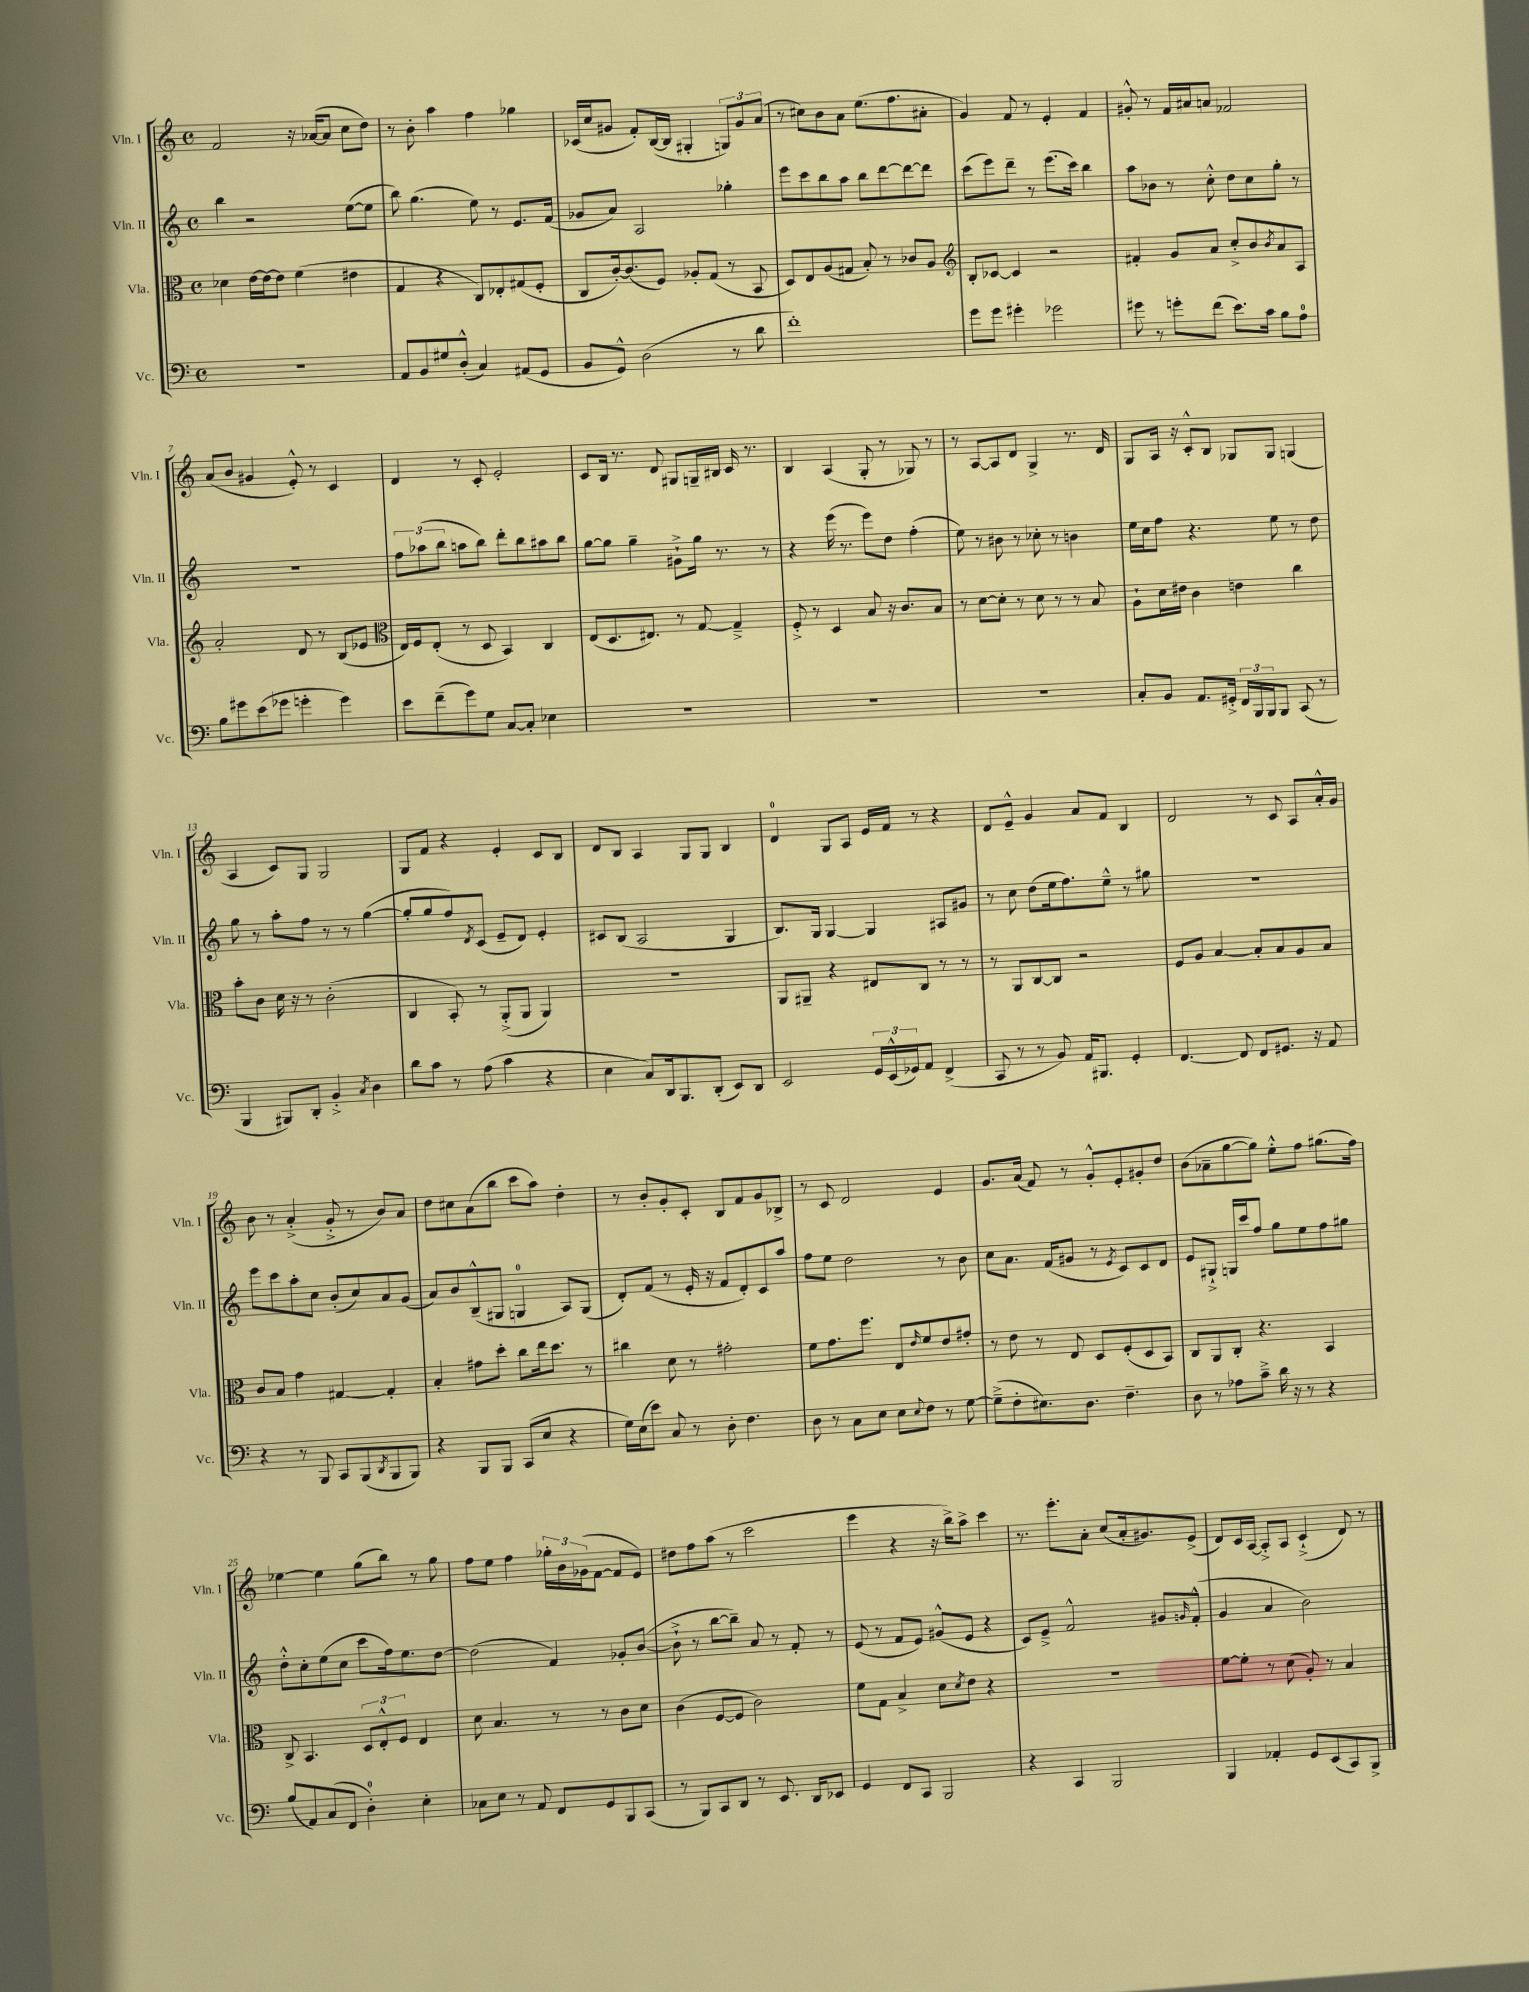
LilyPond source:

<<
\new StaffGroup <<
\new Staff = "s0" \with { instrumentName = "Vln. I" shortInstrumentName = "Vln. I" } {
    \clef treble \key c \major \defaultTimeSignature \time 4/4
    f'2 r16 aes'16~( aes'8 c''8 d''8) |
    r8 b'8-. a''4 f''4 ges''4 |
    ces'16( c''16 gis'8 f'8-.) b16~( b16 gis4-. \tuplet 3/2 { g8) gis'8 a'8( } |
    r8 cis''8) b'8 a'8 e''8.( f''8. ais'8-. |
    g'4) f'8 r8 e'4-. f'4 |
    gis'8-.-^ r8 f'16 ais'16 a'8 fes'2 |
    a'8( b'8 gis'4 e'8-.-^) r8 c'4 |
    d'4 r8 c'8-. e'2-. |
    c'8 b16 r8. d'8 gis8 g16-- bis16 c'16 r8. |
    b4 a4( g8-. r8 ges8) r8 |
    r8 a8~ a8 d'8 g4-> r8. d'16 |
    g8 a16 r16 c'8-.-^ b8 ges8 ges8 g4( |
    a4 c'8) g8 g2 |
    g8 f'8 r4 e'4-. c'8 b8 |
    d'8 b8 a4 g8 g8 b4 |
    d'4-0 g8 a8 e'16 f'16 r8 r4 |
    d'8 e'8---^ g'4 a'8 f'8 b4 |
    d'2 r8 c'8 a8 a'16-.-^ g'16 |
    b'8 r8 a'4-.->( g'8-.-> r8 b'8) a'8 |
    d''8 cis''8 a'8( b''8 c'''8 a''8) d''4-. |
    r8 b'8-. g'8-. c'8-. b8 f'8 g'8 bes8-> |
    r8 c'8 d'2 e'4 |
    g'8. a'16( f'8) r8 g'8-.-^ e'8-. gis'8-. d''8 |
    b'8( aes'8-- g''8~ g''8) e''8-.-^ f''8 gis''8.( f''16) |
    ees''4~ ees''4 g''8( b''8) r8 g''8 |
    f''8 e''8 f''4 \tuplet 3/2 { ges''16-. b'16 ges'16( } f'8~ f'8 e'8) |
    dis''8 f''8 a''8( r8 c'''2 |
    e'''4 r4 r16 b''16->) a''8-> c'''4 |
    r8. e'''8.-. a'8-. c''8( a'16-. gis'8.) e'8->( |
    d'8) c'16 a16~ a8-.-> a8 c'4-!->( d'8) r8 \bar "|." |
}
\new Staff = "s1" \with { instrumentName = "Vln. II" shortInstrumentName = "Vln. II" } {
    \clef treble \key c \major \defaultTimeSignature \time 4/4
    b''4 r2 e''8~( e''8 |
    b''8) g''4.( e''8) r8 e'8. f'16( |
    ges'8 a'8) a2 ges''4-. |
    e'''8 c'''8 b''8 a''8 b''8 d'''8~ d'''8~ d'''8 |
    c'''8( e'''8) d'''8-- r8 e'''8.( c'''16) b''4 |
    a''8 bes'8 r8 c''8-.-^ d''8 c''8 g''8-. r8 |
    R1 |
    \tuplet 3/2 { f''8 aes''8( b''8 } a''8 b''8) d'''8-. b''8 ais''8 b''8 |
    g''8~ g''8 g''4-- gis'8-!-> g''16 r8. r8 |
    r4 e'''16( r8. e'''8) d''8 f''4-.( |
    e''8) r8 bis'8 r8 ces''8-. r8 b'4 |
    e''16 c''16 f''8 r4. e''8 r8 d''8 |
    g''8 r8 a''8-. f''8 r8 r8 g''4~( |
    g''8-. g''8 f''8) \acciaccatura { d'8 } c'8( e'8-- d'8) e'4-. |
    cis'8 b8( a2 g4 |
    b8.) g16 g4~ g4 ais8 gis'8 |
    r8 c''8 d''8( e''16 f''8.) e''8---^ r8 gis''8 |
    R1 |
    e'''8 c'''8 a''8-. c''8 b'8-.( c''8) a'8 g'8( |
    a'8) b'8 b8---^( gis8 g4-0 a8) g8( |
    d'8-.) f'8( r8 e'16-. r16 f'8 d'8-.) c'8 a''8 |
    f''8 e''8 d''2 r8 b'8 |
    c''8 a'8. f'16( gis'8 r8 \acciaccatura { e'8 } c'8) c'8 d'8 |
    e'8 gis8-!-> g16 c'''16 f''8 g''8 e''8 f''8 gis''8 |
    d''8-.-^ c''8-. e''8( c''8 c'''8 f''16) e''8. d''8~ |
    d''2( f'4) ges'8-. b'8~( |
    b'8-!-> r8 b''8~ b''8--) a'8 r8 f'8-. r8 |
    e'8( r8 f'8 e'8) gis'8-^( e'8 r4 |
    c'8) e'8---> f'2-^ gis'8 \grace { g'16 } f'8-.-^( |
    g'4 a'4 b'2) \bar "|." |
}
\new Staff = "s2" \with { instrumentName = "Vla." shortInstrumentName = "Vla." } {
    \clef alto \key c \major \defaultTimeSignature \time 4/4
    des'4 e'16~ e'16~ e'8 f'4( eis'4 |
    g4 r4 c8) ees8-. gis8( f8-. |
    c8 c'16~-.) c'8.( f8) aes8-. g8( r8 b,8 |
    d8) e8 a8( gis8 b8-.) r8 ces'8 a8 |
    \clef treble b8-. ces'8~ ces'4 r2 |
    fis'4-. g'8 a'8 c''8-.-> b'8 \acciaccatura { b'8 } a'8 a8 |
    a'2-. d'8 r8 b8( ees'8 |
    \clef alto e16) f16 e8-.( r8 d8 b,4) c4 |
    e8( d8. eis8.) r8 g8~ g4---> |
    f8-.-> r8 d4 b8 r16 c'8. b8 |
    r8 d'8~ d'8-. r8 d'8 r8 r8 b8 |
    a8-! d'16 eis'16 c'4 e'4 c''4 |
    b'8-. c'8 d'16 r16 r8 c'2-.( |
    c4 b,8-.) r8 a,8-.->( a,8 a,4) |
    R1 |
    a,8 ais,8-- r4 eis8 c8 r8 r8 |
    r8 a,8 c8~ c8 r2 |
    f8 a8 b4~ b8-. b8 a8 b8 |
    c'8 b8 g'4 gis4~ gis4-. |
    b4-. gis'8 d''8-. c''8 e''16 d''8. r8 |
    cis''4 d'8 r8 gis'2-. |
    f'8 g'8. f''8. e8 \grace { e'16 } f'8 e'8 gis'8-. |
    r8 e'8 r8 e8 d8 f8-.( d8 b,8) |
    c8 a,8 c8-. r4. b,4 |
    c8-> b,4. \tuplet 3/2 { d8 e8-.-^ f8 } e4 |
    d'8 b4. r8 r8 c'8 d'8 |
    c'4( f8~ f8 c'2) |
    f'8 g8 b4-> d'8 \acciaccatura { d'8 } e'8 r4 |
    R1 |
    f'8~ f'8-. r8 d'8( a8-.) r8 b4 \bar "|." |
}
\new Staff = "s3" \with { instrumentName = "Vc." shortInstrumentName = "Vc." } {
    \clef bass \key c \major \defaultTimeSignature \time 4/4
    r1 |
    a,8 b,8 gis8 d8-.-^( c4) ais,8( g,8 |
    b,8 g,8-^) d2( r8 d'8 |
    f'1-.) |
    g'8 g'8 gis'4-. ges'2 |
    gis'8 r8 g'8-. f'8( e'8.) c'16 b8 a8-0 |
    b8 gis'8 e'8( ges'8 g'4-. g'4) |
    e'8 f'8--( g'8) g8 c8~ c8-. ees4 |
    R1 |
    R1 |
    R1 |
    c8-. b,8 a,8. gis,16-.-> \tuplet 3/2 { f,16 b,,16 b,,16 } b,,8 c,8( r8 |
    b,,4 bis,,8) d,8-. b,4-.-> \acciaccatura { c8 } d4 |
    d'8 c'8 r8 a8( c'4 r4 |
    e4 c8) d,16 b,,8. d,8-.( e,8) d,8 |
    e,2 \tuplet 3/2 { g,16 e,16-^( ges,16) } a,8 f,4->( |
    c,8 r8 r8 b,8) a,16 bis,,8. g,4-. |
    f,4.~ f,8 f,8 gis,8. r16 a,8 |
    r4 r8 b,,8 c,8 b,,8( \acciaccatura { d,8 } b,,8 b,,8) |
    r4 b,,8 b,,8 c,8( e8 r4 |
    g16) e16( e'8) c8 r8 d8-. f4. |
    d8 r8 c8 e8 e8 \appoggiatura { e8 } f8 r8 g8~ |
    g8--->( f8-. eis8.) d8. f4.-- |
    d8 r8 aes8 c'8---> d'16 r16 r8 r4 |
    b8( a,8) c8( f,8 d4-0-.) e4-. |
    ces8 e8 r8 a,8 f,8 g,8 b,,8 c,8( |
    r8 b,,8) c,8 d,8 r8 e,8. d,16 ees,8 |
    g,4 f,8 c,8 b,,2 |
    r4 c,4 b,,2 |
    b,,4 aes,4-. g,8 e,8( c,8) b,,8-> \bar "|." |
}
>>
>>
